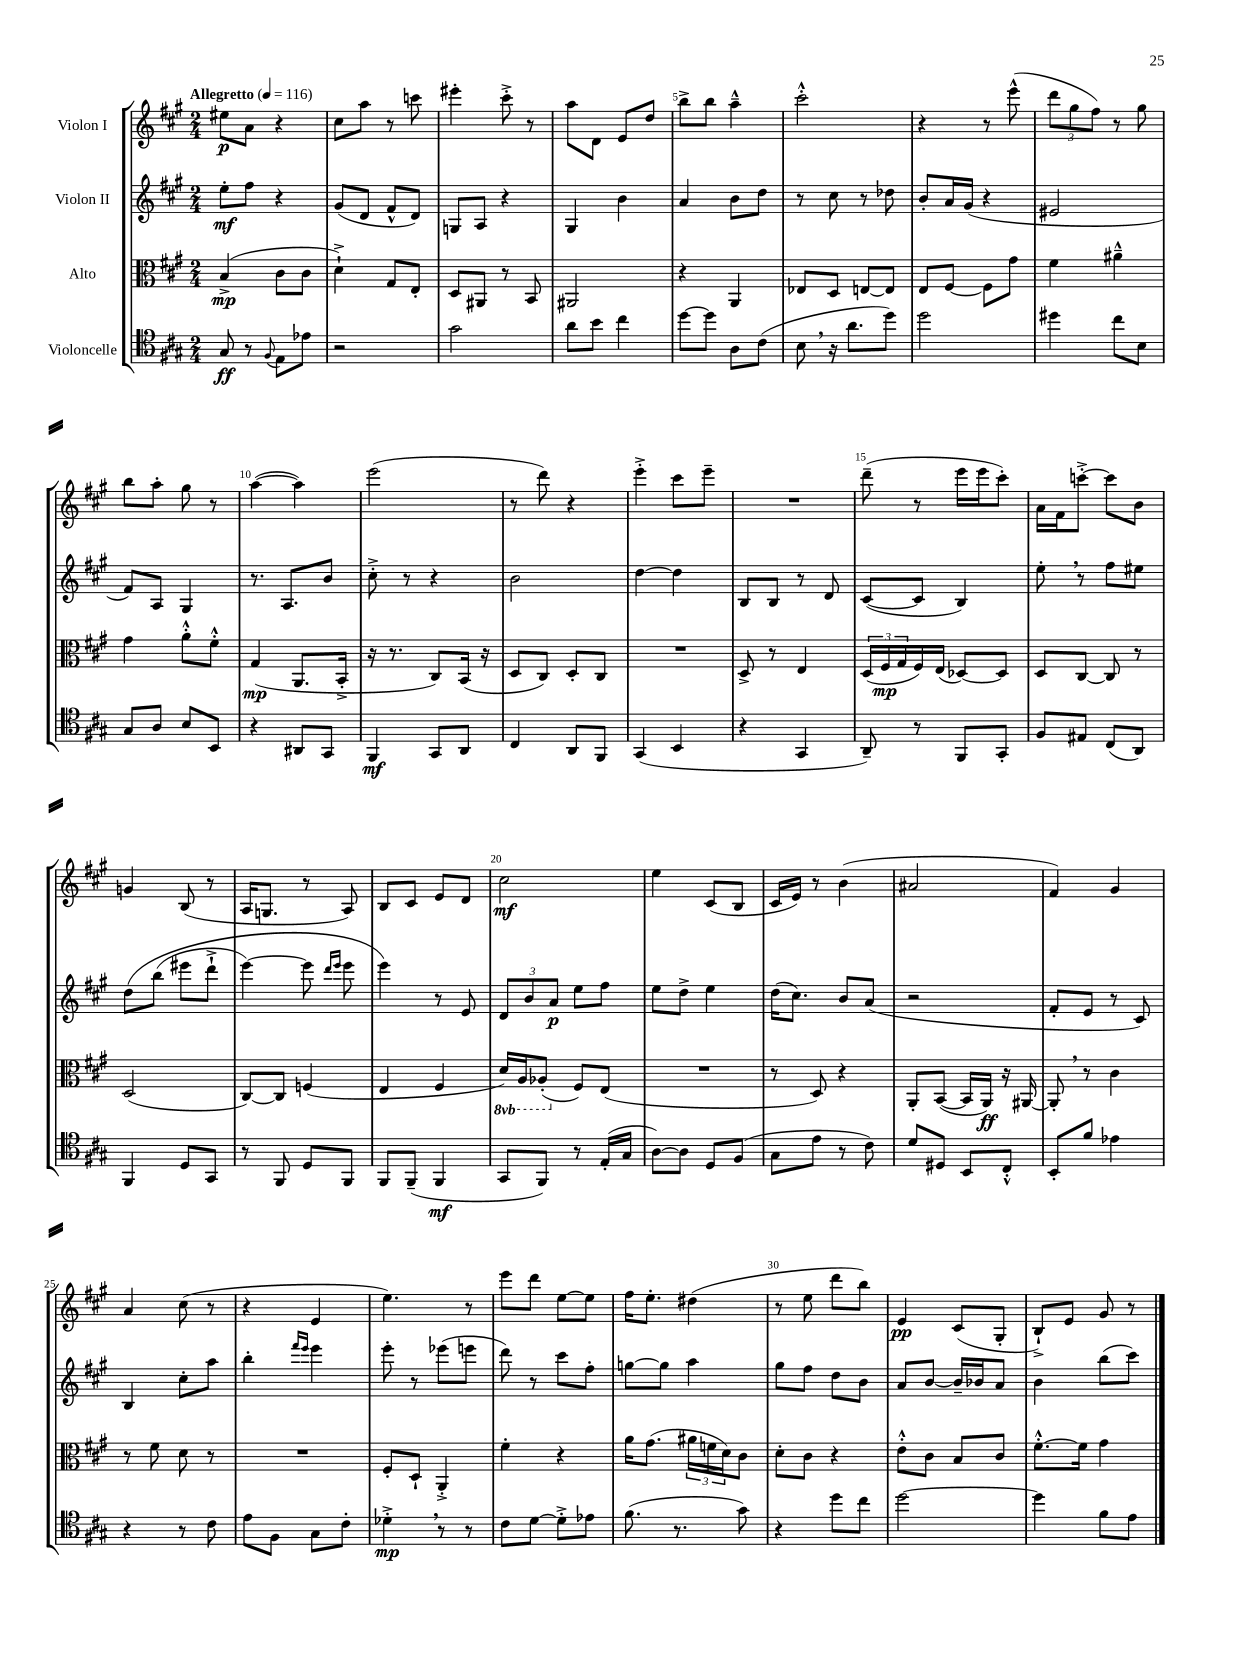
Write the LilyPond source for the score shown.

<<
\new StaffGroup <<
\new Staff = "s0" \with { instrumentName = "Violon I" } {
    \clef treble \key a \major \numericTimeSignature \time 2/4 \tempo "Allegretto" 4 = 116
    eis''8\p a'8 r4 |
    cis''8 a''8 r8 c'''8 |
    eis'''4-. cis'''8-.-> r8 |
    a''8 d'8 e'8 d''8 |
    b''8-> b''8 a''4---^ |
    cis'''2-.-^ |
    r4 r8 e'''8-^( |
    \tuplet 3/2 { d'''8 gis''8 fis''8) } r8 gis''8 |
    b''8 a''8-. gis''8 r8 |
    a''4~( a''4) |
    e'''2( |
    r8 d'''8) r4 |
    e'''4-.-> cis'''8 e'''8-- |
    R2 |
    d'''8--( r8 e'''16 e'''16 cis'''8-.) |
    a'16 fis'16 c'''8~-.-> c'''8 b'8 |
    g'4 b8( r8 |
    a16 g8. r8 a8) |
    b8 cis'8 e'8 d'8 |
    cis''2\mf |
    e''4 cis'8( b8 |
    cis'16 e'16) r8 b'4( |
    ais'2 |
    fis'4) gis'4 |
    a'4 cis''8( r8 |
    r4 e'4 |
    e''4.) r8 |
    e'''8 d'''8 e''8~ e''8 |
    fis''16 e''8.-. dis''4( |
    r8 e''8 d'''8 b''8) |
    e'4\pp cis'8( gis8-. |
    b8-!->) e'8 gis'8 r8 \bar "|." |
}
\new Staff = "s1" \with { instrumentName = "Violon II" } {
    \clef treble \key a \major \numericTimeSignature \time 2/4
    e''8-.\mf fis''8 r4 |
    gis'8( d'8 fis'8-^ d'8) |
    g8 a8 r4 |
    gis4 b'4 |
    a'4 b'8 d''8 |
    r8 cis''8 r8 des''8 |
    b'8-. a'16 gis'16( r4 |
    eis'2 |
    fis'8) a8 gis4 |
    r8. a8. b'8 |
    cis''8-.-> r8 r4 |
    b'2 |
    d''4~ d''4 |
    b8 b8 r8 d'8 |
    cis'8~( cis'8 b4) |
    e''8-. \breathe r8 fis''8 eis''8 |
    d''8\( b''8( eis'''8 d'''8-!-> |
    e'''4~) e'''8 \grace { d'''16 e'''16 } e'''8 |
    e'''4\) r8 e'8 |
    \tuplet 3/2 { d'8 b'8 a'8\p } e''8 fis''8 |
    e''8 d''8-> e''4 |
    d''16( cis''8.) b'8 a'8( |
    r2 |
    fis'8-. e'8 r8 cis'8) |
    b4 cis''8-. a''8 |
    b''4-. \grace { fis'''16 e'''16 } e'''4 |
    e'''8-. r8 ees'''8( e'''8 |
    d'''8) r8 cis'''8 fis''8-. |
    g''8~ g''8 a''4 |
    gis''8 fis''8 d''8 b'8 |
    a'8 b'8~ b'16-- bes'16 a'8 |
    b'4 b''8( cis'''8) \bar "|." |
}
\new Staff = "s2" \with { instrumentName = "Alto" } {
    \clef alto \key a \major \numericTimeSignature \time 2/4 \set Staff.ottavationMarkups = #ottavation-simple-ordinals
    b4->\mp( cis'8 cis'8 |
    d'4-!->) gis8 e8-. |
    d8 ais,8 r8 b,8 |
    ais,2 |
    r4 a,4 |
    ees8 d8 e8~ e8 |
    e8 fis8~ fis8 gis'8 |
    fis'4 ais'4---^ |
    gis'4 a'8-.-^ fis'8-.-^ |
    gis4\mp( a,8. b,16-.-> |
    r16 r8. cis8) b,16( r16 |
    d8 cis8) d8-. cis8 |
    R2 |
    d8-> r8 e4 |
    \tuplet 3/2 { d16( fis16\mp gis16 } fis16) e16( des8~) des8 |
    d8 cis8~ cis8 r8 |
    d2( |
    cis8~) cis8 f4( |
    e4 fis4 |
    \ottava #-1 d16) a,16 aes,8-.( \ottava #0 fis8) e8( |
    R2 |
    r8 d8) r4 |
    a,8-. b,8~( b,16 a,16\ff) r16 ais,16~ |
    ais,8-. \breathe r8 cis'4 |
    r8 fis'8 d'8 r8 |
    R2 |
    fis8-. d8-! a,4-.-> |
    fis'4-. r4 |
    a'16 gis'8.( \tuplet 3/2 { ais'16 f'16 d'16) } cis'8 |
    d'8-. cis'8 r4 |
    e'8-.-^ cis'8 b8 cis'8 |
    fis'8.~-.-^ fis'16 gis'4 \bar "|." |
}
\new Staff = "s3" \with { instrumentName = "Violoncelle" } {
    \clef tenor \key a \major \numericTimeSignature \time 2/4
    gis8\ff r8 \appoggiatura { fis8 } e8 ees'8 |
    r2 |
    gis'2 |
    a'8 b'8 cis''4 |
    d''8~ d''8 a8 cis'8( |
    b8 \breathe r16 a'8. d''8) |
    d''2 |
    dis''4 cis''8 b8 |
    gis8 a8 b8 b,8 |
    r4 ais,8 gis,8 |
    fis,4\mf gis,8 a,8 |
    cis4 a,8 fis,8 |
    gis,4( b,4 |
    r4 gis,4 |
    a,8--) r8 fis,8 gis,8-. |
    fis8 eis8 cis8( a,8) |
    fis,4 d8 gis,8 |
    r8 fis,8 d8 fis,8 |
    fis,8 fis,8--( fis,4\mf |
    gis,8 fis,8) r8 e16-.( gis16 |
    a8~) a8 d8 fis8( |
    gis8 e'8 r8 cis'8) |
    d'8 dis8 b,8 cis8-.-^ |
    b,8-. fis'8 ees'4 |
    r4 r8 cis'8 |
    e'8 fis8 gis8 cis'8-. |
    des'4-.->\mp \breathe r8 r8 |
    cis'8 d'8~ d'8-.-> ees'8 |
    fis'8.( r8. gis'8) |
    r4 d''8 cis''8 |
    d''2~ |
    d''4 fis'8 e'8 \bar "|." |
}
>>
>>
\layout { \context { \Score \override BarNumber.break-visibility = ##(#f #t #t) barNumberVisibility = #(every-nth-bar-number-visible 5) } }
